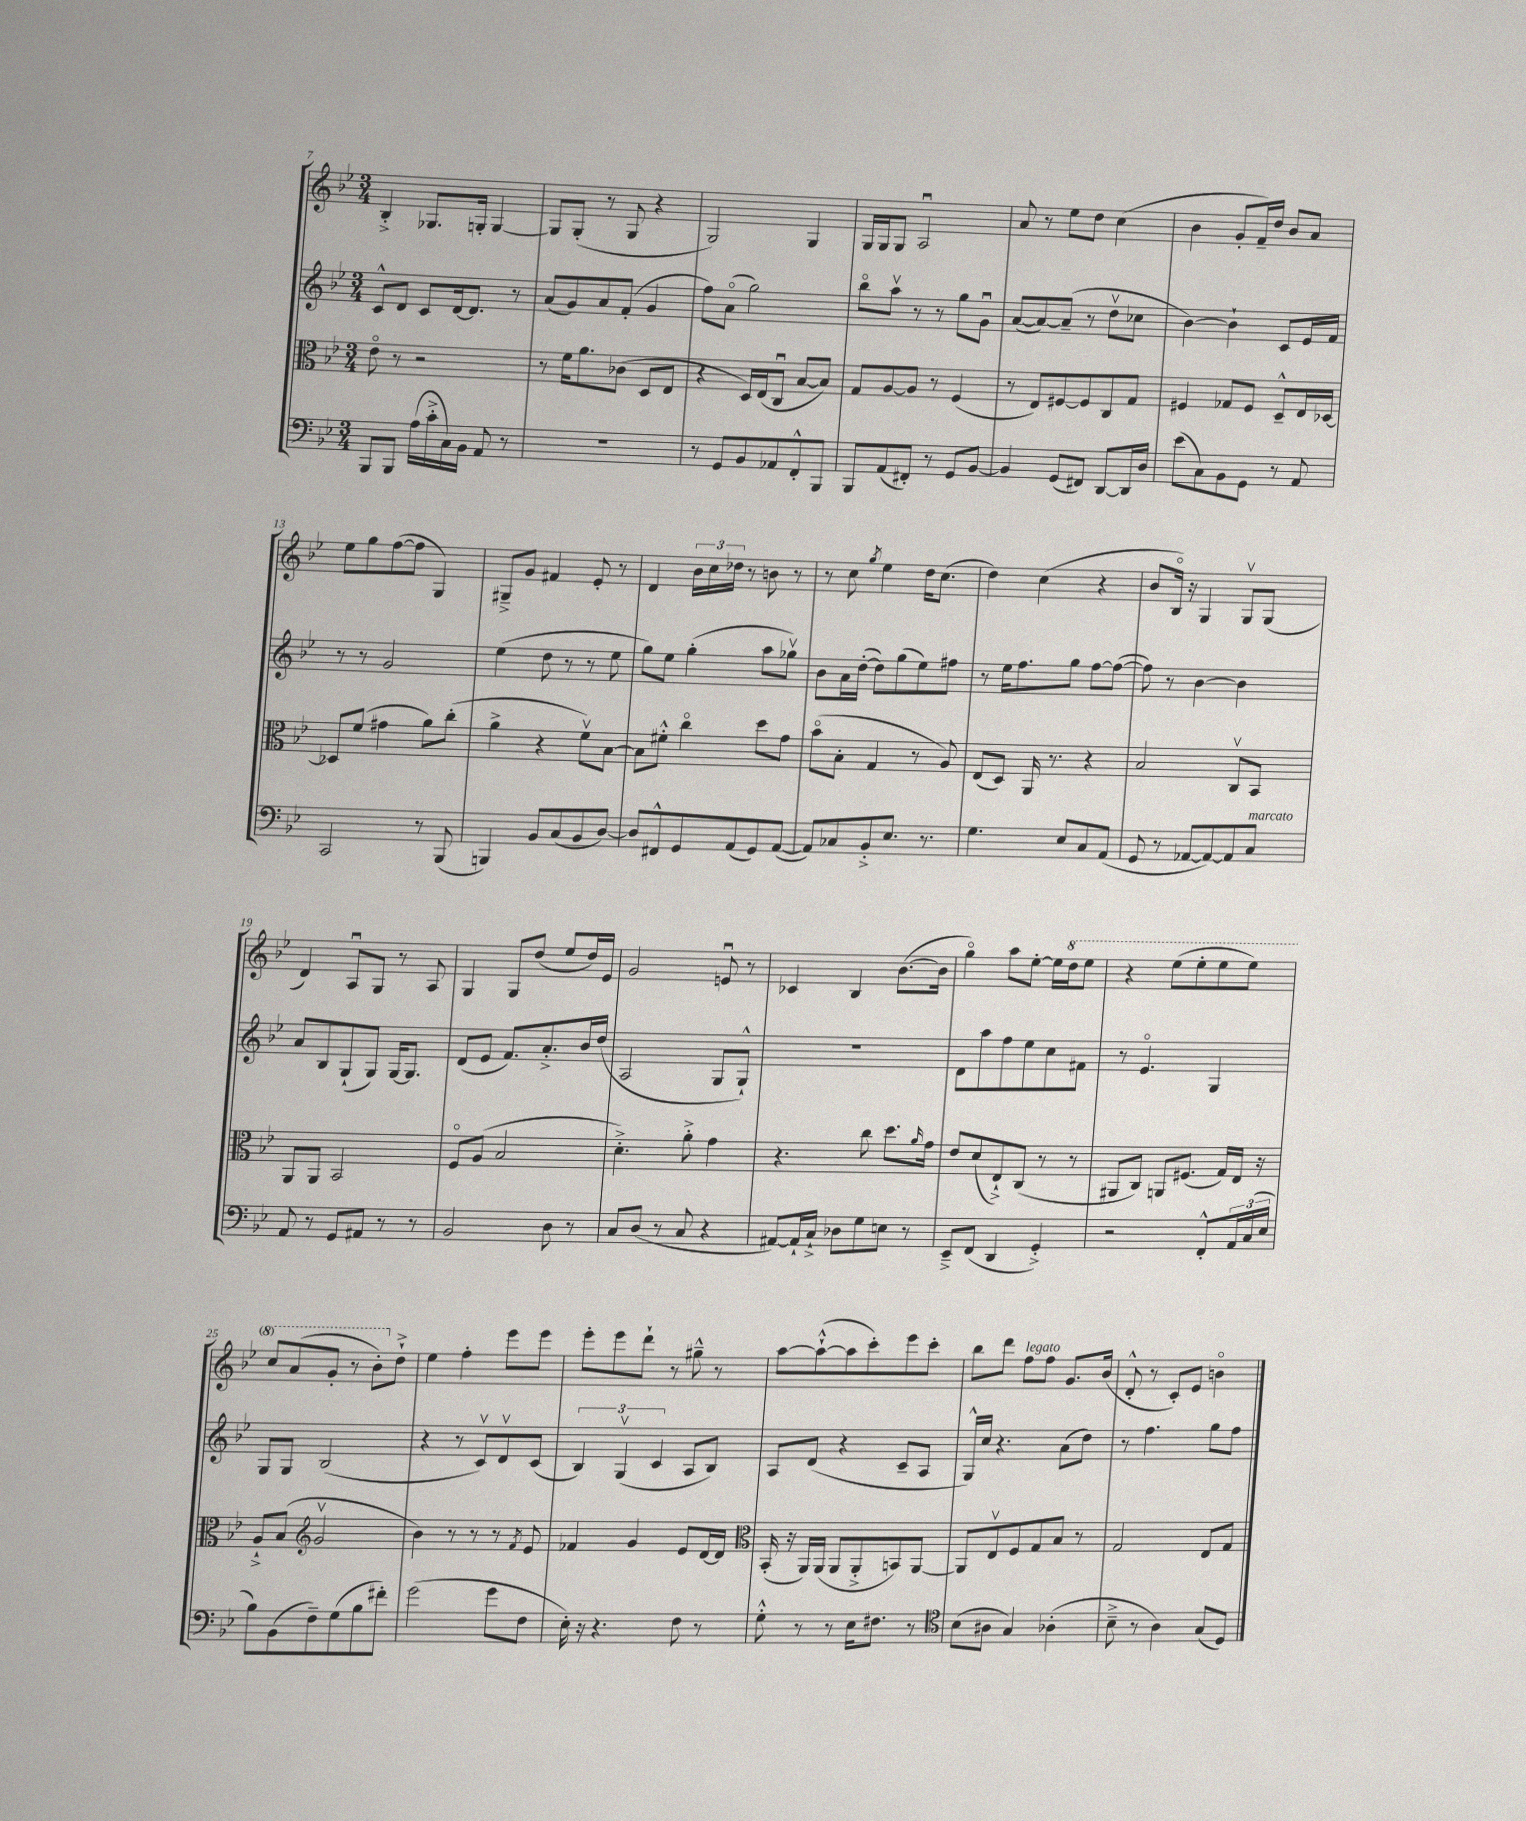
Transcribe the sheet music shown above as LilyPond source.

<<
\new StaffGroup <<
\new Staff = "s0" {
    \clef treble \key bes \major \numericTimeSignature \time 3/4
    bes4-.-> ges8. g16-. g4~ |
    g8 g8-.( r8 g8 r4 |
    g2) g4 |
    g16 g16 g8 a2\downbow |
    a'8 r8 ees''8 d''8 c''4( |
    bes'4 g'8-. f'16--) d''16 bes'8 a'8 |
    ees''8 g''8 f''8~( f''8 g4) |
    gis8---> g'8 fis'4 ees'8-. r8 |
    d'4 \tuplet 3/2 { bes'16 c''16 des''16 } r8 b'8 r8 |
    r8 c''8 \acciaccatura { g''8 } ees''4 d''16 c''8.( |
    d''4) c''4( r4 |
    bes'8 bes16\flageolet) r16 g4 g8\upbow g8( |
    d'4) a8\downbow g8 r8 a8 |
    g4 g8 d''8( ees''8 d''16) ees'16 |
    g'2 e'8\downbow r8 |
    ces'4 bes4 bes'8.~( bes'16 |
    g''4\flageolet) a''8 ees''8~-. ees''16 \ottava #1 d'''16 ees'''8 |
    r4 ees'''8( ees'''8-. ees'''8 ees'''8) |
    c'''8 a''8( g''8-. r8 bes''8-.) \ottava #0 d''8-!-> |
    ees''4 f''4-. ees'''8 ees'''8 |
    ees'''8-. ees'''8 d'''8-! r8 gis''8---^ r8 |
    a''8~ a''8~-!-^( a''8 c'''8-.) ees'''8 c'''8-. |
    bes''8 d'''8 f''8^\markup { \italic "legato" } f''8 g'8. bes'16( |
    d'8-.-^ r8 c'8-.) ees'8 b'4\flageolet \bar "|." |
}
\new Staff = "s1" {
    \clef treble \key bes \major \numericTimeSignature \time 3/4
    c'8-^ d'8 c'8 d'16~ d'8. r8 |
    a'8( g'8) a'8 f'8-.( g'4 |
    f''8) a'8\flageolet( g''2) |
    bes''8\flageolet a''8\upbow r8 r8 g''8 g'8\downbow |
    a'8~( a'8~) a'8--( r8 d''8\upbow ces''8 |
    bes'4~) bes'4-! c'8 ees'16 f'16 |
    r8 r8 g'2 |
    ees''4( d''8 r8 r8 ees''8 |
    g''8) ees''8 g''4-.( a''8 ges''8\upbow) |
    bes'8 a'16 d''16~-.( d''8) g''8( ees''8) fis''8 |
    r8 ees''16 f''8. g''8 f''8~ f''8~( |
    f''8) r8 bes'4~ bes'4 |
    a'8 bes8 g8-!( g8) g16~ g8. |
    d'8( ees'8 f'8.) a'8.-.-> bes'16 d''16( |
    a2 g8 g8-!-^) |
    R2. |
    d'8 a''8 f''8 ees''8 c''8 fis'8 |
    r8 ees'4.\flageolet g4 |
    g8 g8 bes2( |
    r4 r8 c'8\upbow) d'8\upbow c'8( |
    \tuplet 3/2 { bes4) g4\upbow( c'4 } a8 bes8) |
    a8 d'8( r4 c'8-- a8 |
    g16-^) c''16 r4. a'8( d''8) |
    r8 f''4. g''8 f''8 \bar "|." |
}
\new Staff = "s2" {
    \clef alto \key bes \major \numericTimeSignature \time 3/4
    ees'8\flageolet r8 r2 |
    r8 f'16 a'8. ces'8( d8 ees8 |
    r4 d16) ees16( c8\downbow bes8~ bes8) |
    g8 a8~ a8 r8 f4( |
    r8 ees8) fis8~ fis8 c8 g8 |
    fis4 ges8 fis8 d8---^ ees16 des16~ |
    des8 f'8( gis'4 a'8) c''8-.( |
    a'4-> r4 f'8\upbow) bes8~ |
    bes8 fis'8-.-^ c''4\flageolet d''8 g'8 |
    bes'8\flageolet( bes8-. g4 r8 a8) |
    ees8( d8) a,16 r8. r4 |
    bes2 c8\upbow bes,8 |
    a,8 a,8 bes,2 |
    f8\flageolet a8( bes2 |
    d'4.-.->) a'8-.-> g'4 |
    r4. c''8 d''8. \grace { a'16 } g'16 |
    ees'8 d'8( ees8-!->) c8( r8 r8 |
    ais,8 c8) a,8 fis8.( g16) ees16 r16 |
    a8-!-> bes8( \clef treble g'2\upbow |
    bes'4) r8 r8 r8 \acciaccatura { f'8 } ees'8 |
    fes'4 g'4 ees'8 d'16~ d'16 |
    \clef alto bes,16-.( r16 a,16) a,16( a,8 a,8-.-> b,8) a,8~ |
    a,8 ees8\upbow f8 g8 bes8 r8 |
    g2 ees8 g8 \bar "|." |
}
\new Staff = "s3" {
    \clef bass \key bes \major \numericTimeSignature \time 3/4
    bes,,8 bes,,8 a16( c'16-.-> c16) bes,16 a,8 r8 |
    R2. |
    r8 g,8 bes,8 aes,8 f,8-.-^ bes,,8 |
    bes,,8 a,8( fis,8-.) r8 g,8 bes,8~ |
    bes,4 g,8( fis,8) d,8~ d,16 d16 |
    ees'8( c8) bes,8 g,8 r8 a,8 |
    c,2 r8 bes,,8( |
    b,,4) bes,8 c8( bes,8 d8~) |
    d8 fis,8-^ g,8 a,8( g,8) a,8~( |
    a,8) ces8 bes,8-.-> ees8. r8. |
    g4. ees8 c8 a,8( |
    g,8 r8 aes,8~ aes,8~) aes,8 c8^\markup { \italic "marcato" } |
    a,8 r8 g,8 ais,8 r8 r8 |
    bes,2 d8 r8 |
    c8 d8( r8 c8 r4 |
    ais,8~) ais,16-! c16-!-> des8 g8 e8 r8 |
    ees,8---> f,8( d,4 g,4-.->) |
    r2 f,8-.-^ \tuplet 3/2 { a,16 c16( ees16 } |
    bes8) bes,8( f8--) g8( bes8 fis'8-.) |
    g'2( g'8 f8 |
    ees16-.) r16 r4. f8 r8 |
    g8-.-^ r8 r8 ees16 fis8. r8 |
    \clef tenor bes8( ais8 g4) aes4-.( |
    bes8---> r8 a4) g8( d8) \bar "|." |
}
>>
>>
\layout { \context { \Score currentBarNumber = #7 } }
